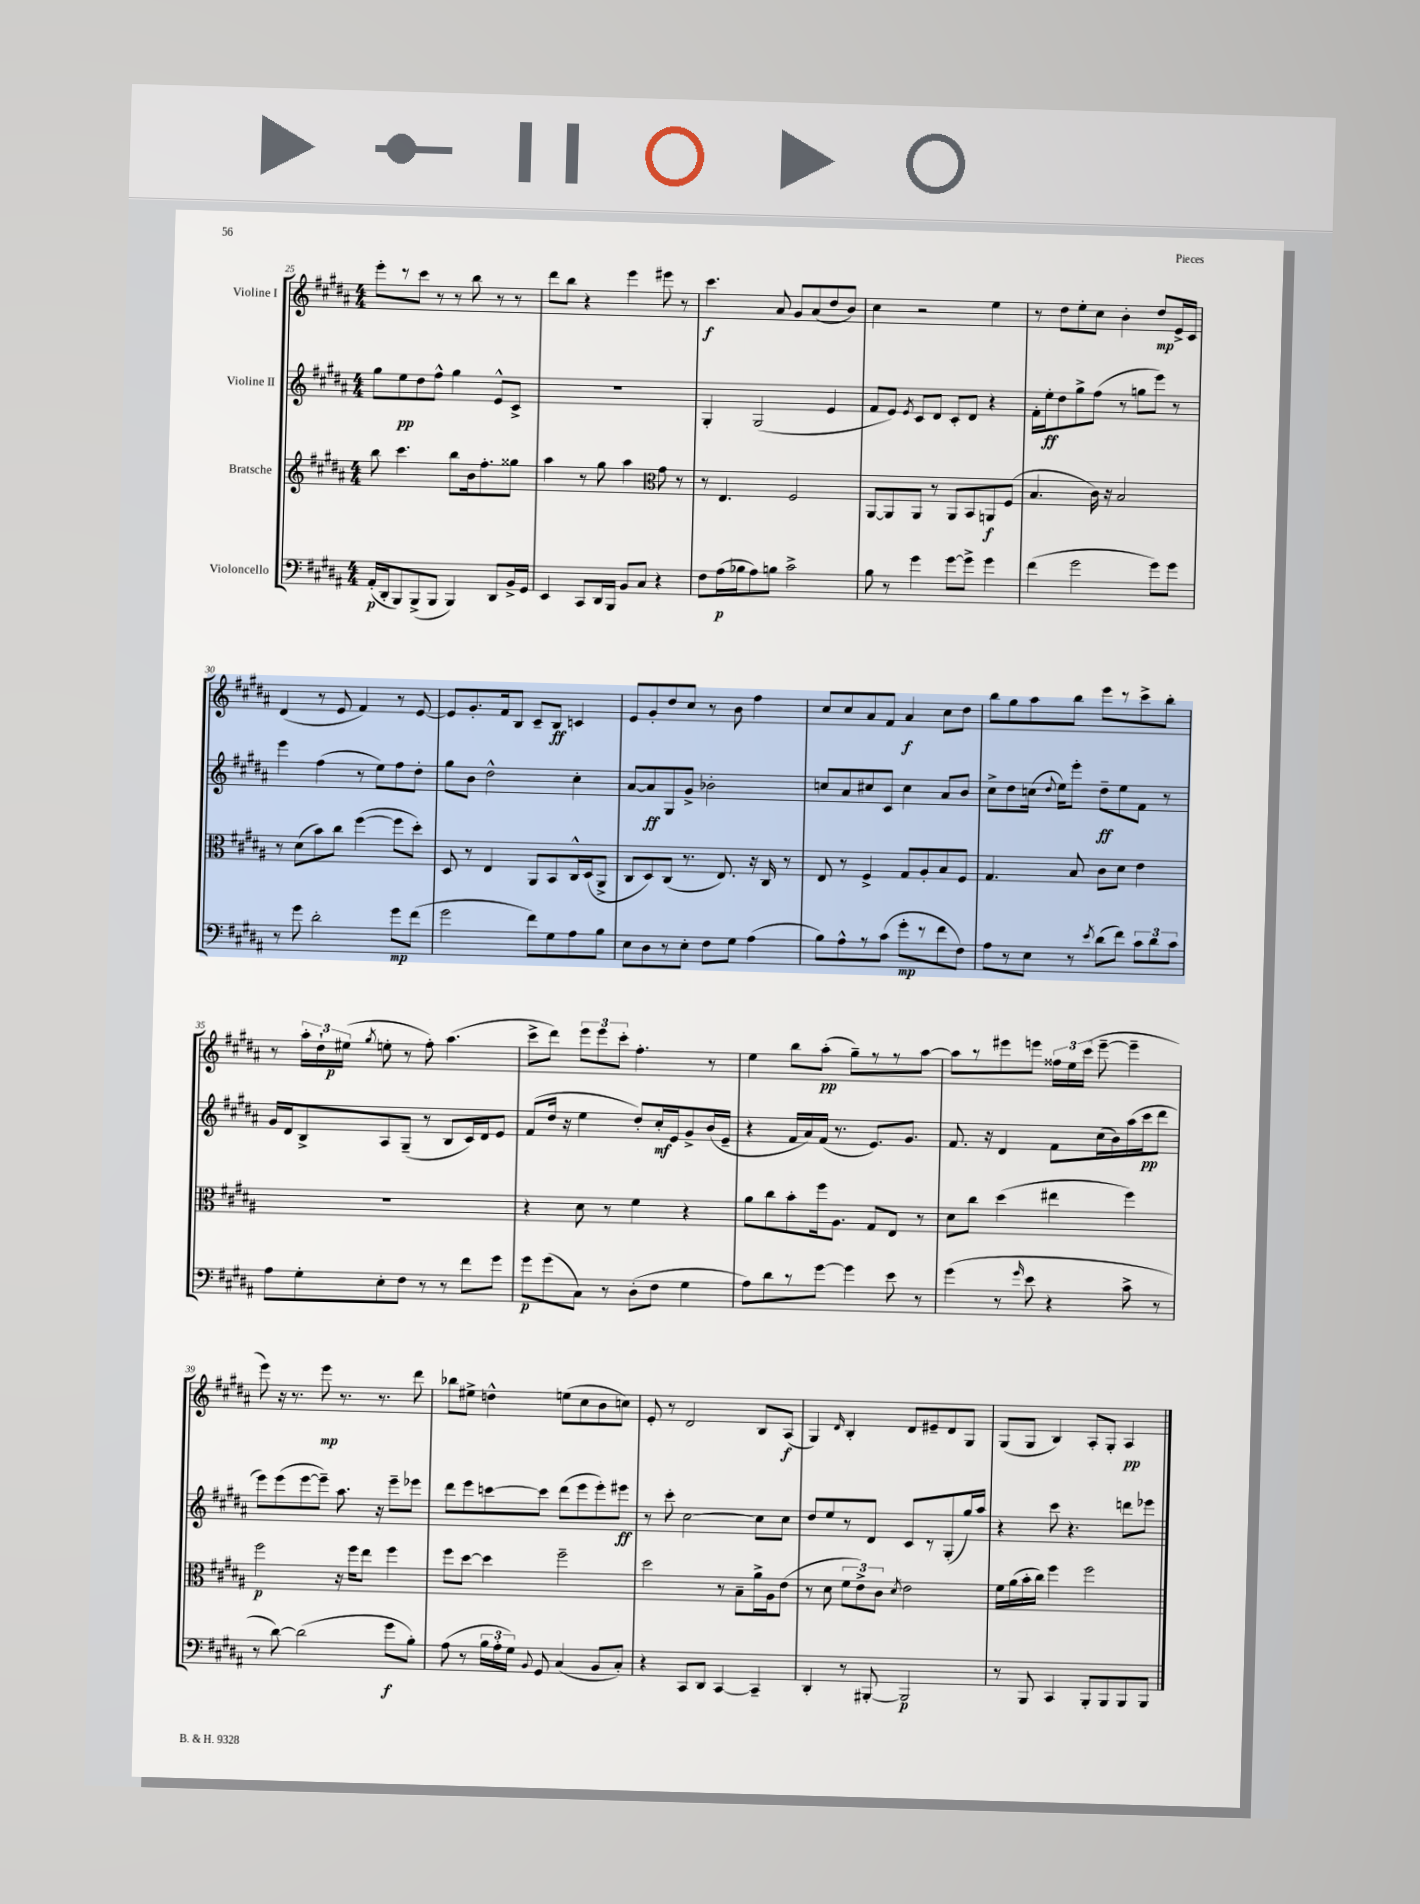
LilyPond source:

<<
\new StaffGroup <<
\new Staff = "s0" \with { instrumentName = "Violine I" } {
    \clef treble \key b \major \numericTimeSignature \time 4/4
    \autoBeamOff e'''8[-. r8 cis'''8] r8 r8 b''8 r8 r8 |
    dis'''8[ b''8] r4 e'''4 eis'''8 r8 |
    cis'''4.\f ais'8 gis'8[ ais'8( dis''8 b'8]) |
    cis''4 r2 e''4 |
    r8 dis''8[ e''8-. cis''8] b'4-. dis''8[\mp e'16-> cis'16] |
    dis'4( r8 e'8 fis'4) r8 e'8~ |
    e'8[ gis'8.-. fis'16 b8] cis'8[-- b8]\ff c'4 |
    e'8[ gis'8-. dis''8 cis''8] r8 b'8 fis''4 |
    cis''8[ cis''8 ais'8 fis'8] ais'4\f cis''8[ dis''8] |
    b''8[ gis''8 ais''8 b''8] e'''8[ r8 cis'''8-> b''8]-. |
    r8 \tuplet 3/2 { ais''16[-. dis''16-! eis''16]\p( } \acciaccatura { gis''8 } e''8-. r8 fis''8-.) ais''4.( |
    cis'''8[-> dis'''8]) \tuplet 3/2 { e'''8[ e'''8 cis'''8]-. } fis''4.-. r8 |
    e''4 b''8[ ais''8]-.\pp( gis''8[--) r8 r8 ais''8]~ |
    ais''8[ r8 eis'''8 e'''8] \tuplet 3/2 { fisis''16[ e''16 cis'''16]( } e'''8~-- e'''4-- |
    e'''8) r16 r8. e'''8\mp r8. r8. dis'''8 |
    bes''8[ eis''8]-> d''4-^ e''8[( cis''8 b'8 c''8]) |
    e'8-. r8 dis'2 b8[ ais8]\f( |
    gis4) \grace { dis'16 } b4-. dis'8[ eis'8-- dis'8 gis8] |
    gis8[( gis8] b4) ais8[-. gis8]-. ais4\pp \bar "|." |
}
\new Staff = "s1" \with { instrumentName = "Violine II" } {
    \clef treble \key b \major \numericTimeSignature \time 4/4
    \autoBeamOff gis''8[ e''8\pp dis''8 fis''8]-^ gis''4 e'8[-^ cis'8]-> |
    R1 |
    gis4-. gis2( e'4 |
    fis'8[ e'8]) \acciaccatura { e'8 } cis'8[ dis'8] cis'8[-. dis'8] r4 |
    fis'16[-. e''16-.\ff dis''8 gis''8-> fis''8]( r8 g''8[ e'''8]) r8 |
    e'''4 fis''4( r8 e''8[) fis''8 dis''8]-. |
    gis''8[ b'8] dis''2-^ cis''4-. |
    ais'8[~ ais'8\ff gis8 gis'8]-> bes'2-. |
    c''8[ ais'8 cis''8 cis'8] cis''4 ais'8[ b'8] |
    cis''8[-> dis''8 c''16]( \appoggiatura { dis''8 } e''16[) e'''8]-. dis''8[--\ff e''8 fis'8] r8 |
    gis'16[ dis'16 b8-> ais8 gis8]--( r8 b8[ cis'16) dis'16 e'8] |
    fis'8[( dis''16] r16 e''4 dis''8[-.) cis''16-.\mf e'16 gis'8-> b'16( e'16]-- |
    r4 fis'16[ ais'16) fis'16]( r8. e'8.[) gis'8.] |
    fis'8. r16 dis'4 fis'8[ cis''16( b'16) ais''16( cis'''16\pp dis'''8] |
    e'''8[) e'''8( e'''8~ e'''8]--) ais''8. r16 e'''8[-- ees'''8] |
    dis'''8[ e'''8 c'''8~ c'''8] dis'''8[( e'''8 e'''8-.) eis'''8]\ff |
    r8 cis'''8-. cis''2~ cis''8[ cis''8] |
    dis''8[ e''8 r8 dis'8] cis'8[ r8 gis8-.( gis''16) ais''16] |
    r4 cis'''8 r4. d'''8[ ees'''8] \bar "|." |
}
\new Staff = "s2" \with { instrumentName = "Bratsche" } {
    \clef treble \key b \major \numericTimeSignature \time 4/4
    \autoBeamOff b''8 cis'''4. b''8[ b'16 fis''8.-. gisis''8] |
    ais''4 r8 gis''8 ais''4 \clef alto gis'8 r8 |
    r8 e4. fis2 |
    ais,8[~ ais,8 ais,8] r8 ais,8[ b,8 a,8\f fis8]( |
    b4. cis'16) r16 b2 |
    r8 dis'8[( b'8) cis''8] fis''4~( fis''8[ dis''8]-.) |
    dis8 r8 e4 ais,8[ b,8 cis16-^ dis16( ais,8]-> |
    cis8[ dis8) cis8]( r8. e8.) r16 cis16 r8 |
    e8 r8 fis4-> gis8[ ais8-. b8 fis8] |
    gis4. b8 cis'8[ dis'8] e'4 |
    R1 |
    r4 dis'8 r8 fis'4 r4 |
    ais'8[ cis''8 b'8-. fis''16 ais8.] gis8[ e8] r8 |
    dis'8[ cis''8] dis''4( eis''4 fis''4) |
    fis''2\p r16 fis''16[ e''8] fis''4 |
    fis''8[ dis''8]~ dis''4 fis''2-- |
    dis''2 r8 b8[-- ais'16-> ais16 e'8]( |
    r8 dis'8 \tuplet 3/2 { fis'8[ e'8->) cis'8] } \acciaccatura { dis'8 } e'2 |
    fis'16[ ais'16( b'16-. cis''16]) fis''4 fis''2 \bar "|." |
}
\new Staff = "s3" \with { instrumentName = "Violoncello" } {
    \clef bass \key b \major \numericTimeSignature \time 4/4
    \autoBeamOff ais,16[-.\p( dis,16-. b,,8) b,,8->( b,,8] b,,4) dis,8[ b,16-> gis,16] |
    e,4 cis,8[ dis,16 b,,16] b,8[ cis8] r4 |
    fis8[ ais16\p( bes16 ais8) b8] cis'2-> |
    b8 r8 gis'4 gis'8[~ gis'8]-> gis'4 |
    fis'4( gis'2 gis'8[) gis'8] |
    r8 gis'8 dis'2-. gis'8[\mp fis'8]( |
    gis'2 fis'8[) gis8 ais8 b8] |
    e8[ dis8 r8 e8]-. fis8[ gis8] ais4( |
    b8[) ais8-^ r8 cis'8]( gis'8[-.\mp r8 fis'8 fis8]) |
    ais8[ r8 e8] r8 \acciaccatura { e'8 } dis'8[( fis'8]) \tuplet 3/2 { cis'8[ dis'8 cis'8] } |
    ais8[ gis8-. e8-. fis8] r8 r8 fis'8[ gis'8] |
    gis'8[\p gis'8( cis8]) r8 dis8[-.( fis8] gis4 |
    ais8[) dis'8 r8 gis'8]~ gis'4 e'8 r8 |
    gis'4( r8 \grace { gis'16 } e'8 r4 cis'8-> r8 |
    r8 dis'8~) dis'2( gis'8[\f b8]-.) |
    ais8( r8 \tuplet 3/2 { b16[ ais16-. gis16]) } \appoggiatura { b,8 } gis,8 cis4( b,8[ cis8]-.) |
    r4 cis,8[ dis,8] cis,4~ cis,4-- |
    dis,4-. r8 bis,,8~-. bis,,2\p |
    r8 b,,8 cis,4 b,,8[-. b,,8 b,,8 b,,8] \bar "|." |
}
>>
>>
\layout { \context { \Score currentBarNumber = #25 } }
